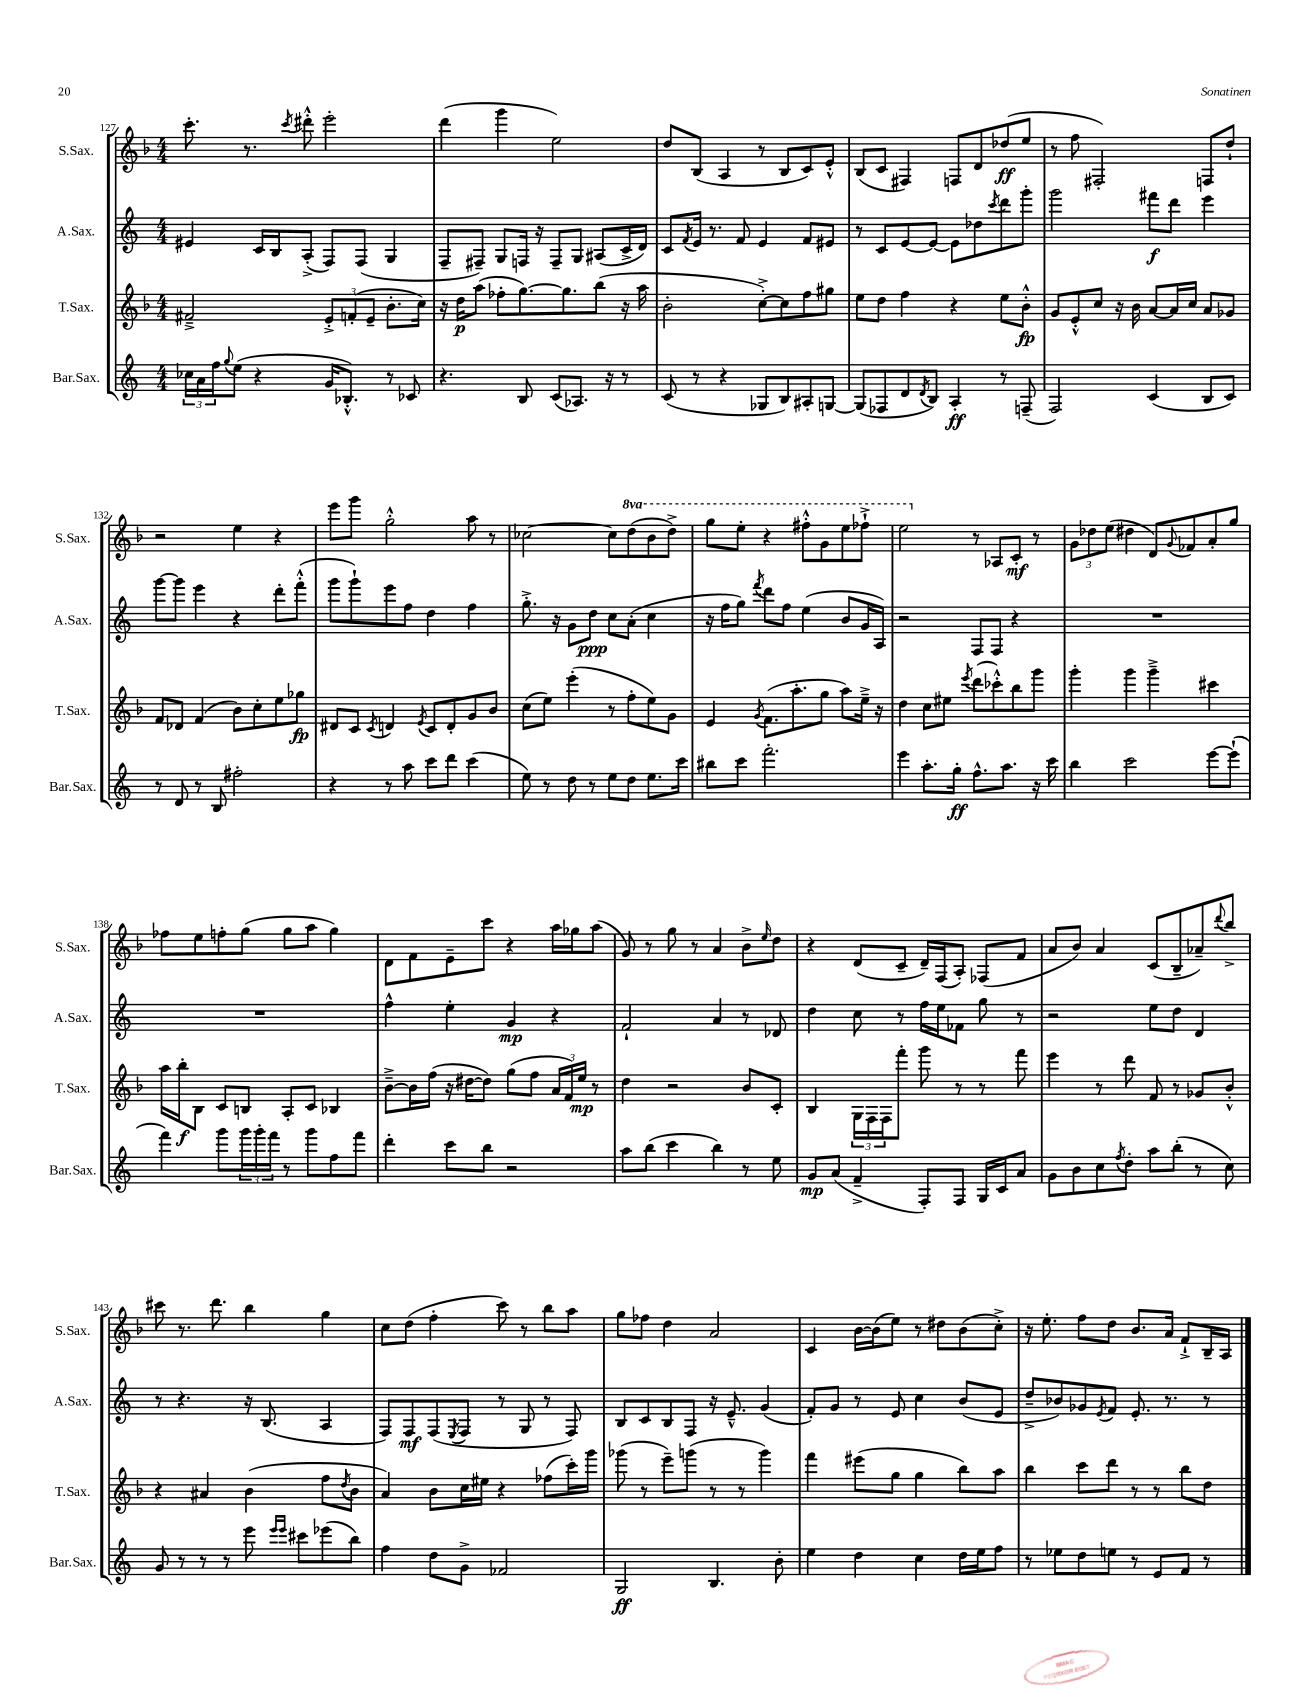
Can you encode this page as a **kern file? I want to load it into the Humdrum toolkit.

**kern	**dynam	**kern	**dynam	**kern	**dynam	**kern	**dynam
*part4	*part4	*part3	*part3	*part2	*part2	*part1	*part1
*staff4	*staff4	*staff3	*staff3	*staff2	*staff2	*staff1	*staff1
*I"Bar.Sax.	*	*I"T.Sax.	*	*I"A.Sax.	*	*I"S.Sax.	*
*I'Bar.Sax.	*	*I'T.Sax.	*	*I'A.Sax.	*	*I'S.Sax.	*
*clefG2	*	*clefG2	*	*clefG2	*	*clefG2	*
*k[]	*	*k[b-]	*	*k[]	*	*k[b-]	*
*M4/4	*	*M4/4	*	*M4/4	*	*M4/4	*
=127	=127	=127	=127	=127	=127	=127	=127
24cc-X\LL	.	2f#X~^/	.	4e#X/	.	8.ccc'\	.
24a\	.	.	.	.	.	.	.
24ff\J	.	.	.	.	.	.	.
8qqgg/	.	.	.	.	.	.	.
(8ee\J	.	.	.	.	.	.	.
.	.	.	.	.	.	8.r	.
4r	.	.	.	16c/LL	.	.	.
.	.	.	.	16B/J	.	.	.
.	.	.	.	.	.	8qccc/	.
.	.	.	.	(8A'^/J	.	8ddd#X'^^\	.
16g/KL	.	12e'^/L	.	8F/L)	.	2eee'\	.
8.B-X'^^/J)	.	.	.	.	.	.	.
.	.	(12fn'/	.	.	.	.	.
.	.	.	.	(8F/J	.	.	.
.	.	12e~/J	.	.	.	.	.
8r	.	8.b-'\L	.	4G/	.	.	.
8c-X/	.	.	.	.	.	.	.
.	.	16cc\Jk)	.	.	.	.	.
=128	=128	=128	=128	=128	=128	=128	=128
4.r	.	16r	.	8F~/L	.	(4ddd\	.
.	.	16dd\KL	p	.	.	.	.
.	.	(8aa\J	.	8F#X~/J)	.	.	.
.	.	8ff-X'\L	.	8G/L	.	4ggg\	.
8B/	.	[8.gg\)	.	16Fn/Jk	.	.	.
.	.	.	.	16r	.	.	.
(8c/L	.	.	.	8F~/L	.	2ee\)	.
.	.	8.gg\]	.	.	.	.	.
8.A-X/J)	.	.	.	8G/J	.	.	.
.	.	(8bb-\J	.	(8A#X/L	.	.	.
16r	.	.	.	.	.	.	.
8r	.	16r	.	16c^/L	.	.	.
.	.	16aa\	.	16d/JJ)	.	.	.
=129	=129	=129	=129	=129	=129	=129	=129
(8c/	.	2b-'\	.	8c/L	.	8dd/L	.
.	.	.	.	8qf/	.	.	.
8r	.	.	.	16e/Jk	.	(8B-/J	.
.	.	.	.	8.r	.	.	.
4r	.	.	.	.	.	4A/	.
.	.	.	.	8f/	.	.	.
8G-X/L	.	[8cc'^\L)	.	4e/	.	8r	.
8B/)	.	8cc\]	.	.	.	8B-/L	.
8A#X'/	.	8ff\	.	8f/L	.	8c/)	.
[8Gn/J	.	8gg#X\J	.	8e#X/J	.	8e'^^/J	.
=130	=130	=130	=130	=130	=130	=130	=130
(8G/L]	.	8ee\L	.	8r	.	(8B-/L	.
8F-X/	.	8dd\J	.	8c/L	.	8c/J	.
8d/	.	4ff\	.	[8e/	.	4F#X/)	.
8qd/	.	.	.	.	.	.	.
8B/J)	.	.	.	8e/J_	.	.	.
4A'/	ff	4r	.	8e\L]	.	8Fn/L	.
.	.	.	.	8dd-X\	.	8d/	.
.	.	.	.	8qccc/	.	.	.
8r	.	8ee\L	.	8ddd\	.	(8dd-X/	ff
(8Fn~/	.	8b-'^^\J	fp	8ggg'\J	.	8ee/J	.
=131	=131	=131	=131	=131	=131	=131	=131
2F/)	.	8g/L	.	2ggg\	.	8r	.
.	.	8e'^^/	.	.	.	8ff\	.
.	.	8cc/J	.	.	.	2F#X'/)	.
.	.	16r	.	.	.	.	.
.	.	16b-\	.	.	.	.	.
(4c/	.	[8a/L	.	8fff#X\L	f	.	.
.	.	16a/L]	.	8ddd\J	.	.	.
.	.	16cc/JJ	.	.	.	.	.
8B/L	.	8a/L	.	4eee\	.	8Fn/L	.
8c/J)	.	8g-X/J	.	.	.	8dd`/J	.
!!LO:LB:g=z
=132	=132	=132	=132	=132	=132	=132	=132
8r	.	8f/L	.	[8ggg\L	.	2r	.
8d/	.	8d-X/J	.	8ggg\J]	.	.	.
8r	.	(4f/	.	4eee\	.	.	.
8B/	.	.	.	.	.	.	.
2ff#X'\	.	8b-\L)	.	4r	.	4ee\	.
.	.	8cc'\	.	.	.	.	.
.	.	8ee\	.	8ddd'\L	.	4r	.
.	.	8gg-X\J	fp	(8fff'^^\J	.	.	.
=133	=133	=133	=133	=133	=133	=133	=133
4r	.	8d#X/L	.	8ggg\L	.	8eee\L	.
.	.	8c/J	.	8ggg`\)	.	8ggg\J	.
.	.	8qc/	.	.	.	.	.
8r	.	4dn/	.	8eee\	.	2gg'^^\	.
8aa\	.	.	.	8ff\J	.	.	.
.	.	8qe/	.	.	.	.	.
8ccc\L	.	8c/L	.	4dd\	.	.	.
8ddd\J	.	8d'/	.	.	.	.	.
(4ccc\	.	8g/	.	4ff\	.	8aa\	.
.	.	8b-/J	.	.	.	8r	.
=134	=134	=134	=134	=134	=134	=134	=134
8ee\)	.	(8cc\L	.	8.gg'^\	.	[2cc-X\	.
8r	.	8ee\J)	.	.	.	.	.
.	.	.	.	16r	.	.	.
8dd\	.	(4eee'\	.	8g\L	.	.	.
8r	.	.	.	8dd\J	ppp	.	.
8ee\L	.	8r	.	8cc\L	.	8cc-\L]	.
*	*	*	*	*	*	*8va	*
8dd\J	.	8ff'\L	.	(8a'\J	.	(8ddd\	.
8.ee\L	.	8ee\)	.	4cc\	.	8bb-\	.
.	.	8g\J	.	.	.	8ddd^\J)	.
16ccc\Jk	.	.	.	.	.	.	.
=135	=135	=135	=135	=135	=135	=135	=135
8bb#X\L	.	4e/	.	16r	.	8ggg\L	.
.	.	.	.	16ff\KL	.	.	.
8ccc\J	.	.	.	8gg\J)	.	8eee'\J	.
.	.	8qg/	.	8qfff/	.	.	.
2.fff'\	.	(8.f\L	.	8ddd\L	.	4r	.
.	.	.	.	8ff\J	.	.	.
.	.	8.aa'\	.	.	.	.	.
.	.	.	.	(4ee\	.	8fff#X'^^\L	.
.	.	8gg\J	.	.	.	8gg\	.
.	.	8aa\L)	.	8b/L	.	8eee\	.
.	.	16ee~^\Jk	.	16g/L	.	8fff-X`^\J	.
.	.	16r	.	16A/JJ)	.	.	.
=136	=136	=136	=136	=136	=136	=136	=136
4eee\	.	4dd\	.	2r	.	2eee\	.
8.aa'\L	.	8cc\L	.	.	.	.	.
.	.	8ee#X\J	.	.	.	.	.
16gg'\Jk	ff	.	.	.	.	.	.
.	.	8qeee/	.	.	.	.	.
*	*	*	*	*	*	*X8va	*
8.ff^^\L	.	(8ddd\L	.	8F/L	.	8r	.
.	.	8ccc-X'^^\)	.	8F/J	.	8A-X/L	.
8.aa\J	.	.	.	.	.	.	.
.	.	8bb-\	.	4r	.	8c'/J	mf
16r	.	8ggg\J	.	.	.	8r	.
16ccc\	.	.	.	.	.	.	.
=137	=137	=137	=137	=137	=137	=137	=137
4bb\	.	4ggg'\	.	1r	.	12g\L	.
.	.	.	.	.	.	12dd-X\	.
.	.	.	.	.	.	(12ee\J	.
2ccc\	.	4ggg\	.	.	.	4dd#X\	.
.	.	4ggg~^\	.	.	.	8d/L)	.
.	.	.	.	.	.	8qqg/	.
.	.	.	.	.	.	8f-X/	.
[8eee\L	.	4ccc#X\	.	.	.	8a'/	.
(8eee`\J]	.	.	.	.	.	8gg/J	.
!!LO:LB:g=z
=138	=138	=138	=138	=138	=138	=138	=138
4fff\)	.	16aa\LL	.	1r	.	8ff-X\L	.
.	.	16bb-'\J	f	.	.	.	.
.	.	8B-\J	.	.	.	8ee\	.
8ggg\L	.	8c/L	.	.	.	8ffn'\	.
24ggg\L	.	8Bn/J	.	.	.	(8gg\J	.
24ggg'\	.	.	.	.	.	.	.
24fff\JJ	.	.	.	.	.	.	.
8r	.	8A'/L	.	.	.	8gg\L	.
8ggg\L	.	8c/J	.	.	.	8aa\J	.
8ff\	.	4B-X/	.	.	.	4gg\)	.
8fff\J	.	.	.	.	.	.	.
=139	=139	=139	=139	=139	=139	=139	=139
4ddd'\	.	[8b-~^\L	.	4ff^^\	.	8d\L	.
.	.	16b-\L]	.	.	.	8f\	.
.	.	(16ff\JJ	.	.	.	.	.
8ccc\L	.	16r	.	4ee'\	.	8e~\	.
.	.	[16dd#X\KL	.	.	.	.	.
8bb\J	.	8dd#\J])	.	.	.	8ccc\J	.
2r	.	(8gg\L	.	4g/	mp	4r	.
.	.	8ff\J	.	.	.	.	.
.	.	24a/LL	.	4r	.	16aa\LL	.
.	.	24f/)	.	.	.	.	.
.	.	.	.	.	.	16gg-X\J	.
.	.	24ee/JJ	mp	.	.	.	.
.	.	8r	.	.	.	(8aa\J	.
=140	=140	=140	=140	=140	=140	=140	=140
8aa\L	.	4dd\	.	2f`/	.	8g/)	.
(8bb\J	.	.	.	.	.	8r	.
4ccc\	.	2r	.	.	.	8gg\	.
.	.	.	.	.	.	8r	.
4bb\)	.	.	.	4a/	.	4a/	.
8r	.	8b-/L	.	8r	.	8b-^\L	.
.	.	.	.	.	.	16qqee/	.
8ee\	.	8c'/J	.	8d-X/	.	8dd\J	.
=141	=141	=141	=141	=141	=141	=141	=141
8g/L	mp	4B-/	.	4dd\	.	4r	.
(8a/J	.	.	.	.	.	.	.
4f~^/	.	24G\LL	.	8cc\	.	(8d/L	.
.	.	24F\	.	.	.	.	.
.	.	24F\J	.	.	.	.	.
.	.	8fff'\J	.	8r	.	8c~/J	.
8F'/L)	.	8ggg\	.	16ff\LL	.	16d~/LL)	.
.	.	.	.	16ee\J	.	(16F/J	.
8F/J	.	8r	.	8f-X\J	.	8A'/J)	.
16G/LL	.	8r	.	8gg\	.	(8F-X/L	.
16c/J	.	.	.	.	.	.	.
8a/J	.	8fff\	.	8r	.	8f/J	.
=142	=142	=142	=142	=142	=142	=142	=142
8g\L	.	4eee\	.	2r	.	8a/L	.
8b\	.	.	.	.	.	8b-/J)	.
8cc\	.	8r	.	.	.	4a/	.
8qff/	.	.	.	.	.	.	.
8dd'\J	.	8ddd\	.	.	.	.	.
8aa\L	.	8f/	.	8ee\L	.	(8c/L	.
(8bb'\J	.	8r	.	8dd\J	.	8B-~/	.
8r	.	8g-X/L	.	4d/	.	8a-X~/)	.
.	.	.	.	.	.	8qqddd/	.
8cc\)	.	8b-'^^/J	.	.	.	8bb-^/J	.
!!LO:LB:g=z
=143	=143	=143	=143	=143	=143	=143	=143
8g/	.	4r	.	8r	.	8ccc#X\	.
8r	.	.	.	4.r	.	8.r	.
8r	.	4a#X/	.	.	.	.	.
.	.	.	.	.	.	8.ddd\	.
8r	.	.	.	.	.	.	.
8eee\	.	(4b-\	.	16r	.	4bb-\	.
.	.	.	.	(8.B/	.	.	.
16qqeee/LL	.	.	.	.	.	.	.
16qqeee/JJ	.	.	.	.	.	.	.
8ccc#X\L	.	.	.	.	.	.	.
(8eee-X\	.	8ff\L	.	4A/	.	4gg\	.
.	.	8qdd/	.	.	.	.	.
8bb\J)	.	8b-\J	.	.	.	.	.
=144	=144	=144	=144	=144	=144	=144	=144
4ff\	.	4a/)	.	8F/L)	.	8cc\L	.
.	.	.	.	8F/	mf	(8dd\J	.
8dd\L	.	8b-\L	.	(8F/	.	4ff'\	.
.	.	.	.	8qE/	.	.	.
8g^\J	.	16cc\L	.	8F/J	.	.	.
.	.	16ee#X\JJ	.	.	.	.	.
2f-X/	.	4r	.	8r	.	8ccc\)	.
.	.	.	.	8G/	.	8r	.
.	.	(8ff-X\L	.	8r	.	8bb-\L	.
.	.	16ccc'\L)	.	8F/)	.	8aa\J	.
.	.	16ggg\JJ	.	.	.	.	.
=145	=145	=145	=145	=145	=145	=145	=145
2G/	ff	(8ggg-X\	.	8B/L	.	8gg\L	.
.	.	8r	.	8c/	.	8ff-X\J	.
.	.	8eee~\L)	.	8B/	.	4dd\	.
.	.	(8gggn\J	.	8F/J	.	.	.
4.B/	.	8r	.	16r	.	2a/	.
.	.	.	.	8.e~^^/	.	.	.
.	.	8r	.	.	.	.	.
.	.	4ggg\)	.	(4g/	.	.	.
8b'\	.	.	.	.	.	.	.
=146	=146	=146	=146	=146	=146	=146	=146
4ee\	.	4fff\	.	8f'/L)	.	4c/	.
.	.	.	.	8g/J	.	.	.
4dd\	.	(8eee#X\L	.	8r	.	[16b-\LL	.
.	.	.	.	.	.	(16b-\J]	.
.	.	8gg\J	.	8e/	.	8ee\J)	.
4cc\	.	4gg\	.	4cc\	.	8r	.
.	.	.	.	.	.	8dd#X\L	.
16dd\LL	.	8bb-\L)	.	(8b/L	.	(8b-\	.
16ee\J	.	.	.	.	.	.	.
8ff\J	.	8aa\J	.	8e/J	.	8cc'^\J)	.
=147	=147	=147	=147	=147	=147	=147	=147
8r	.	4bb-\	.	8dd~^/L	.	16r	.
.	.	.	.	.	.	8.ee'\	.
8ee-X\L	.	.	.	8b-X/)	.	.	.
8dd\	.	8ccc\L	.	8g-X/	.	8ff\L	.
.	.	.	.	8qe/	.	.	.
8een\J	.	8ddd\J	.	8f/J	.	8dd\J	.
8r	.	8r	.	8.e'/	.	8.b-/L	.
8e/L	.	8r	.	.	.	.	.
.	.	.	.	8.r	.	16a/Jk	.
8f/J	.	8bb-\L	.	.	.	8f`^/L	.
8r	.	8dd\J	.	8r	.	16B-~/L	.
.	.	.	.	.	.	16A/JJ	.
==	==	==	==	==	==	==	==
*-	*-	*-	*-	*-	*-	*-	*-
